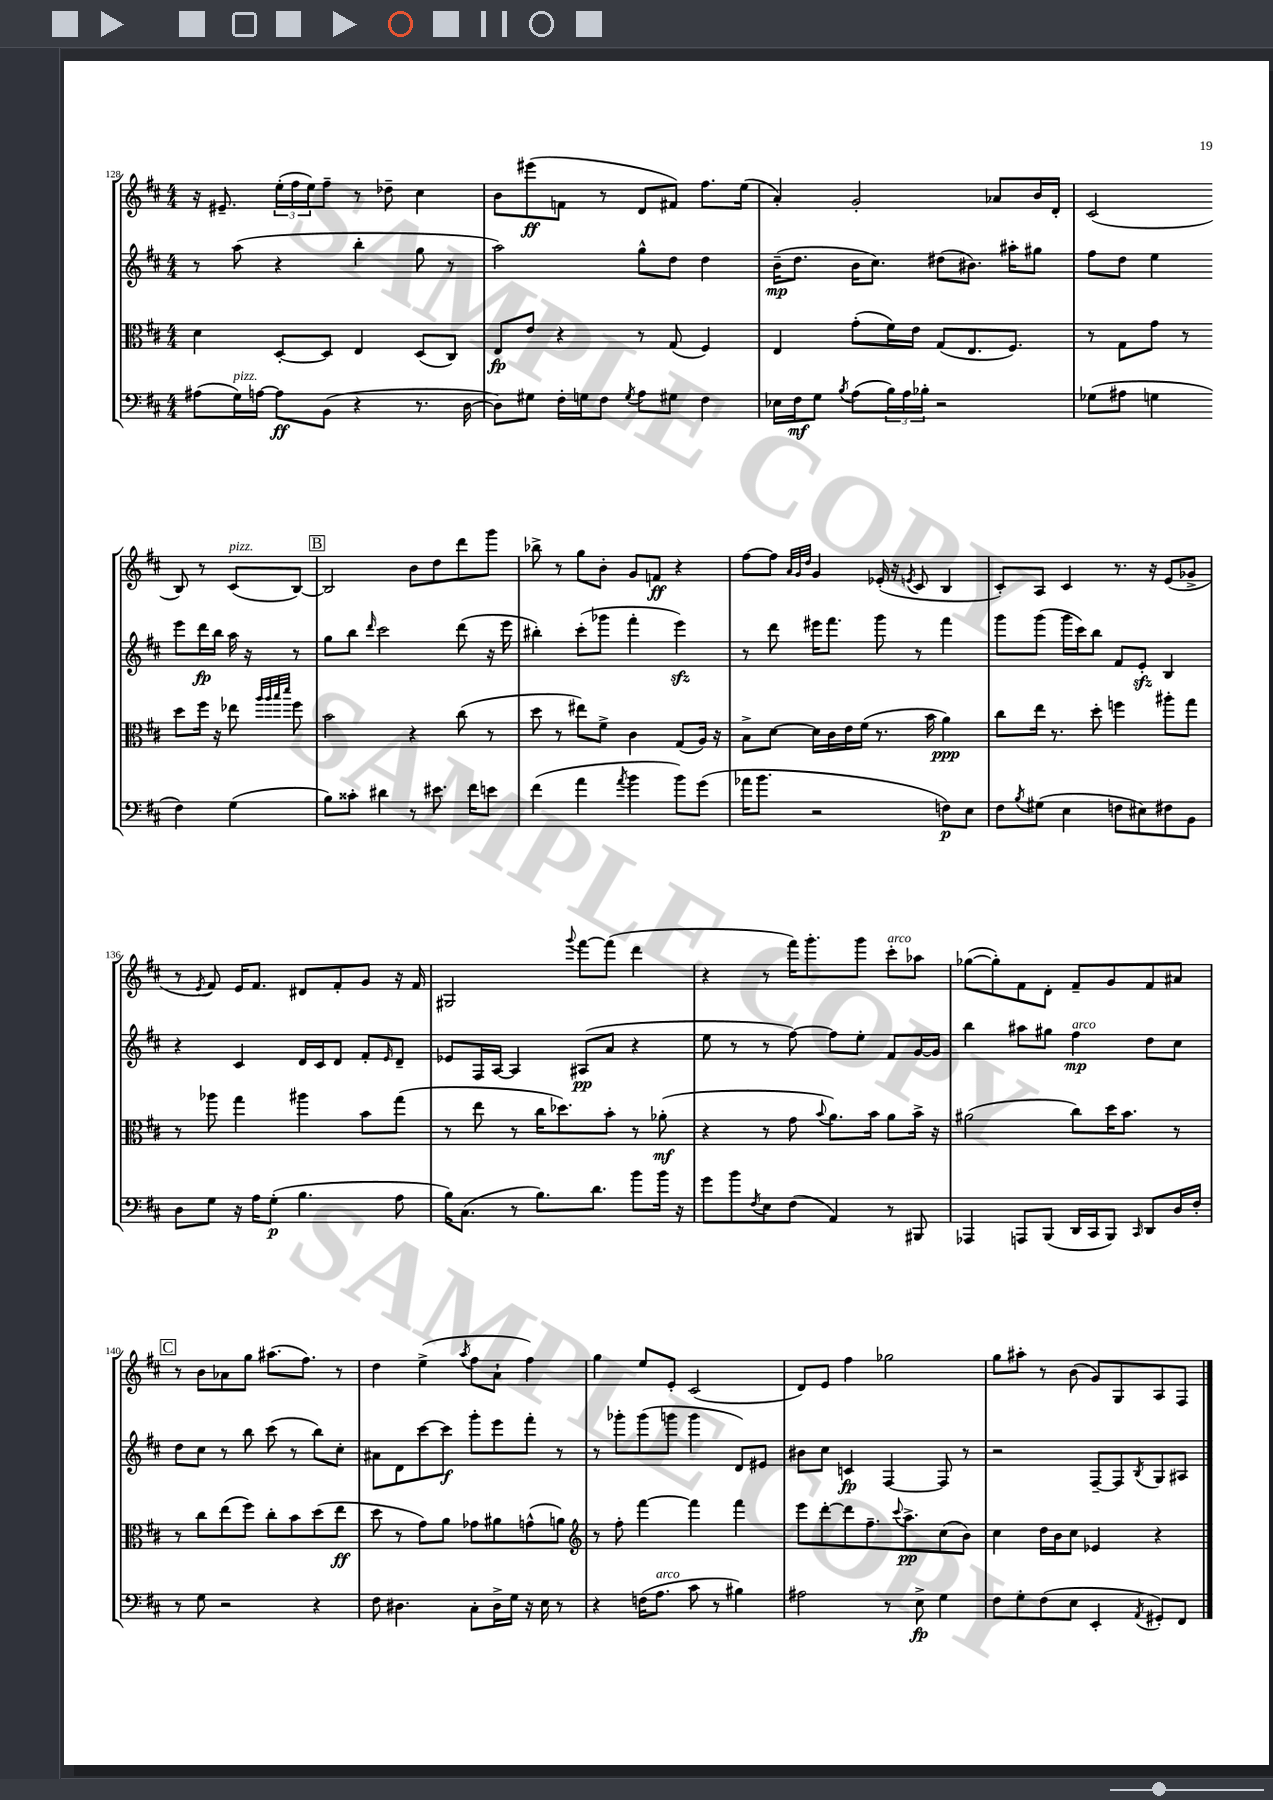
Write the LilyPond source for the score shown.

<<
\new StaffGroup <<
\new Staff = "s0" {
    \clef treble \key d \major \numericTimeSignature \time 4/4
    r16 eis'8.-- \tuplet 3/2 { e''16-.( fis''16 e''16) } fis''8-- r8 des''8-- cis''4 |
    b'8 eis'''8\ff( f'8 r8 d'8 fis'8) fis''8. e''16( |
    a'4-.) g'2-. aes'8 b'16 d'16-. |
    cis'2( b8) r8 cis'8^\markup { \italic "pizz." }( b8~) |
    \mark \markup { \box "B" } b2 b'8 d''8 d'''8 g'''8 |
    bes''8-> r8 g''8 b'8-. g'8 f'8\ff r4 |
    fis''8~ fis''8 \grace { a'32 g'32 d''32 } g'4 ees'16-.( r16 \acciaccatura { e'8 } cis'8 b4 |
    cis'8-.) a8 cis'4 r8. r16 e'8( ges'8-> |
    r8 \acciaccatura { e'8 } fis'8) e'16 fis'8. dis'8 fis'8-. g'8 r16 fis'16 |
    gis2 \appoggiatura { g'''8 } fis'''8~ fis'''8( d'''4 |
    r4 r8 fis'''16) g'''8.-. g'''8 cis'''8-.^\markup { \italic "arco" } aes''8 |
    ges''8~( ges''8-.) fis'8 d'8-. fis'8-- g'8 fis'8 ais'8 |
    \mark \markup { \box "C" } r8 b'8 aes'8 g''8 ais''8.( fis''8.) r8 |
    d''4 e''4->( \acciaccatura { a''8 } fis''8 a'8-! fis''4) |
    g''4 e''8 e'8-. cis'2( |
    d'8) e'8 fis''4 ges''2 |
    g''8 ais''8-. r8 b'8( g'8) g8 a8 fis8 \bar "|." |
}
\new Staff = "s1" {
    \clef treble \key d \major \numericTimeSignature \time 4/4
    r8 a''8( r4 b''4-. g''8 r8 |
    a''2) g''8-^ d''8 d''4 |
    b'16--\mp( d''8. b'16 cis''8.) dis''8( bis'8.) ais''16-. gis''8 |
    fis''8 d''8 e''4 e'''8 d'''16\fp b''16 a''16 r16 r8 |
    \mark \markup { \box "B" } g''8 b''8 \grace { d'''16 } cis'''2 d'''8( r16 e'''16 |
    bis''4-.) cis'''8-.( ges'''8 fis'''4-. e'''4\sfz) |
    r8 d'''8 eis'''16 fis'''8. g'''8 r8 fis'''4 |
    g'''8 g'''8( g'''16 cis'''16) b''8 fis'8 e'8-.\sfz b4 |
    r4 cis'4 d'16 cis'16 d'8 fis'8-. \grace { e'16 } d'8-- |
    ees'8 fis16 a16~ a4 ais8\pp( a'8 r4 |
    e''8 r8 r8 fis''8~) fis''8 e''8-. fis'8 g'16~ g'16 |
    b''4 ais''8 gis''8 fis''4\mp^\markup { \italic "arco" } d''8 cis''8 |
    \mark \markup { \box "C" } d''8 cis''8 r8 b''8 cis'''8( r8 b''8) cis''8-. |
    ais'8 d'8 cis'''8~ cis'''8\f g'''8-. e'''8 fis'''8-. r8 |
    r8 ges'''8-. ges'''8( g'''8 g'''4 d'8) eis'8 |
    bis'8 cis''8 c'4\fp fis4~ fis8 r8 |
    r2 fis8~-- fis8 \acciaccatura { b8 } g8 ais8 \bar "|." |
}
\new Staff = "s2" {
    \clef alto \key d \major \numericTimeSignature \time 4/4
    d'4 d8~-. d8 e4 d8( cis8) |
    e8\fp e'8 r4 r8 g8( fis4) |
    e4 g'8-.( fis'16) e'16 g8( e8. fis8.) |
    r8 g8 g'8 r8 d''8 fis''16 r16 ees''8 \grace { a''32 a''32 b''32 d'''32 } fis''8 |
    \mark \markup { \box "B" } b'2 r4 cis''8( r8 |
    d''8 r8 eis''8) fis'8-> cis'4 g8( a16) r16 |
    b8-> d'8~ d'16 cis'16 e'16 fis'16( r8. b'16 a'4\ppp) |
    cis''8 e''16 r8. d''8-. f''4 ais''8-. g''8 |
    r8 aes''8 g''4 ais''4 b'8 g''8( |
    r8 e''8 r8 cis''16 des''8.) b'8-. r8 aes'8-.\mf( |
    r4 r8 g'8 \appoggiatura { b'8 } a'8.) b'16 a'8 b'16-> r16 |
    ais'2( cis''8) d''16 b'8. r8 |
    \mark \markup { \box "C" } r8 cis''8 e''8( fis''8) cis''8-. b'8 d''8( e''8\ff |
    d''8 r8 g'8) a'8 ges'8 ais'8 g'8-^( a'8) |
    \clef treble r8 fis''8-. fis'''4~ fis'''4 fis'''4 |
    e'''8 d'''8~-. d'''8 fis''8.-- \appoggiatura { cis'''8 } a''8.->\pp cis''8( b'8) |
    cis''4 d''16 b'16 cis''8 ees'4 r4 \bar "|." |
}
\new Staff = "s3" {
    \clef bass \key d \major \numericTimeSignature \time 4/4
    ais8( g16^\markup { \italic "pizz." }) a16~ a8\ff b,8( r4 r8. d16~ |
    d8) gis8 fis16-. g16 fis8 \acciaccatura { g8 } a8 gis8 fis4 |
    ees16 fis16\mf g8 \acciaccatura { b8 } a8( \tuplet 3/2 { b16) a16 bes16-. } r2 |
    ges8( ais8 g4 fis4) g4( |
    \mark \markup { \box "B" } b8) cisis'8-. dis'4 r8 eis'8. fis'16 e'8 |
    fis'4( a'4 \acciaccatura { a'8 } b'4 b'8) g'8( |
    aes'16 b'8. r2 f8\p) e8 |
    fis8 \acciaccatura { b8 } gis8( e4 f8 eis8) fis8 b,8 |
    d8 g8 r16 a16 g8-.\p( b4. a8 |
    b16) cis8.( r8 b8.) d'8. b'8 b'16 r16 |
    g'8 b'8 \acciaccatura { fis8 } e8 fis8( a,4) r8 bis,,8 |
    aes,,4 a,,8 b,,8( d,16 cis,16 b,,8) \grace { cis,16 } d,8 d16 fis16-. |
    \mark \markup { \box "C" } r8 g8 r2 r4 |
    fis8 dis4. cis8-. dis16-> g16 r16 e16 r8 |
    r4 f16( a8.^\markup { \italic "arco" } cis'8 r8 bis4) |
    ais2 r8 e8->\fp g4 |
    fis8 g8-. fis8( e8 e,4-. \acciaccatura { a,8 } gis,8-.) fis,8 \bar "|." |
}
>>
>>
\layout { \context { \Score currentBarNumber = #128 } }
